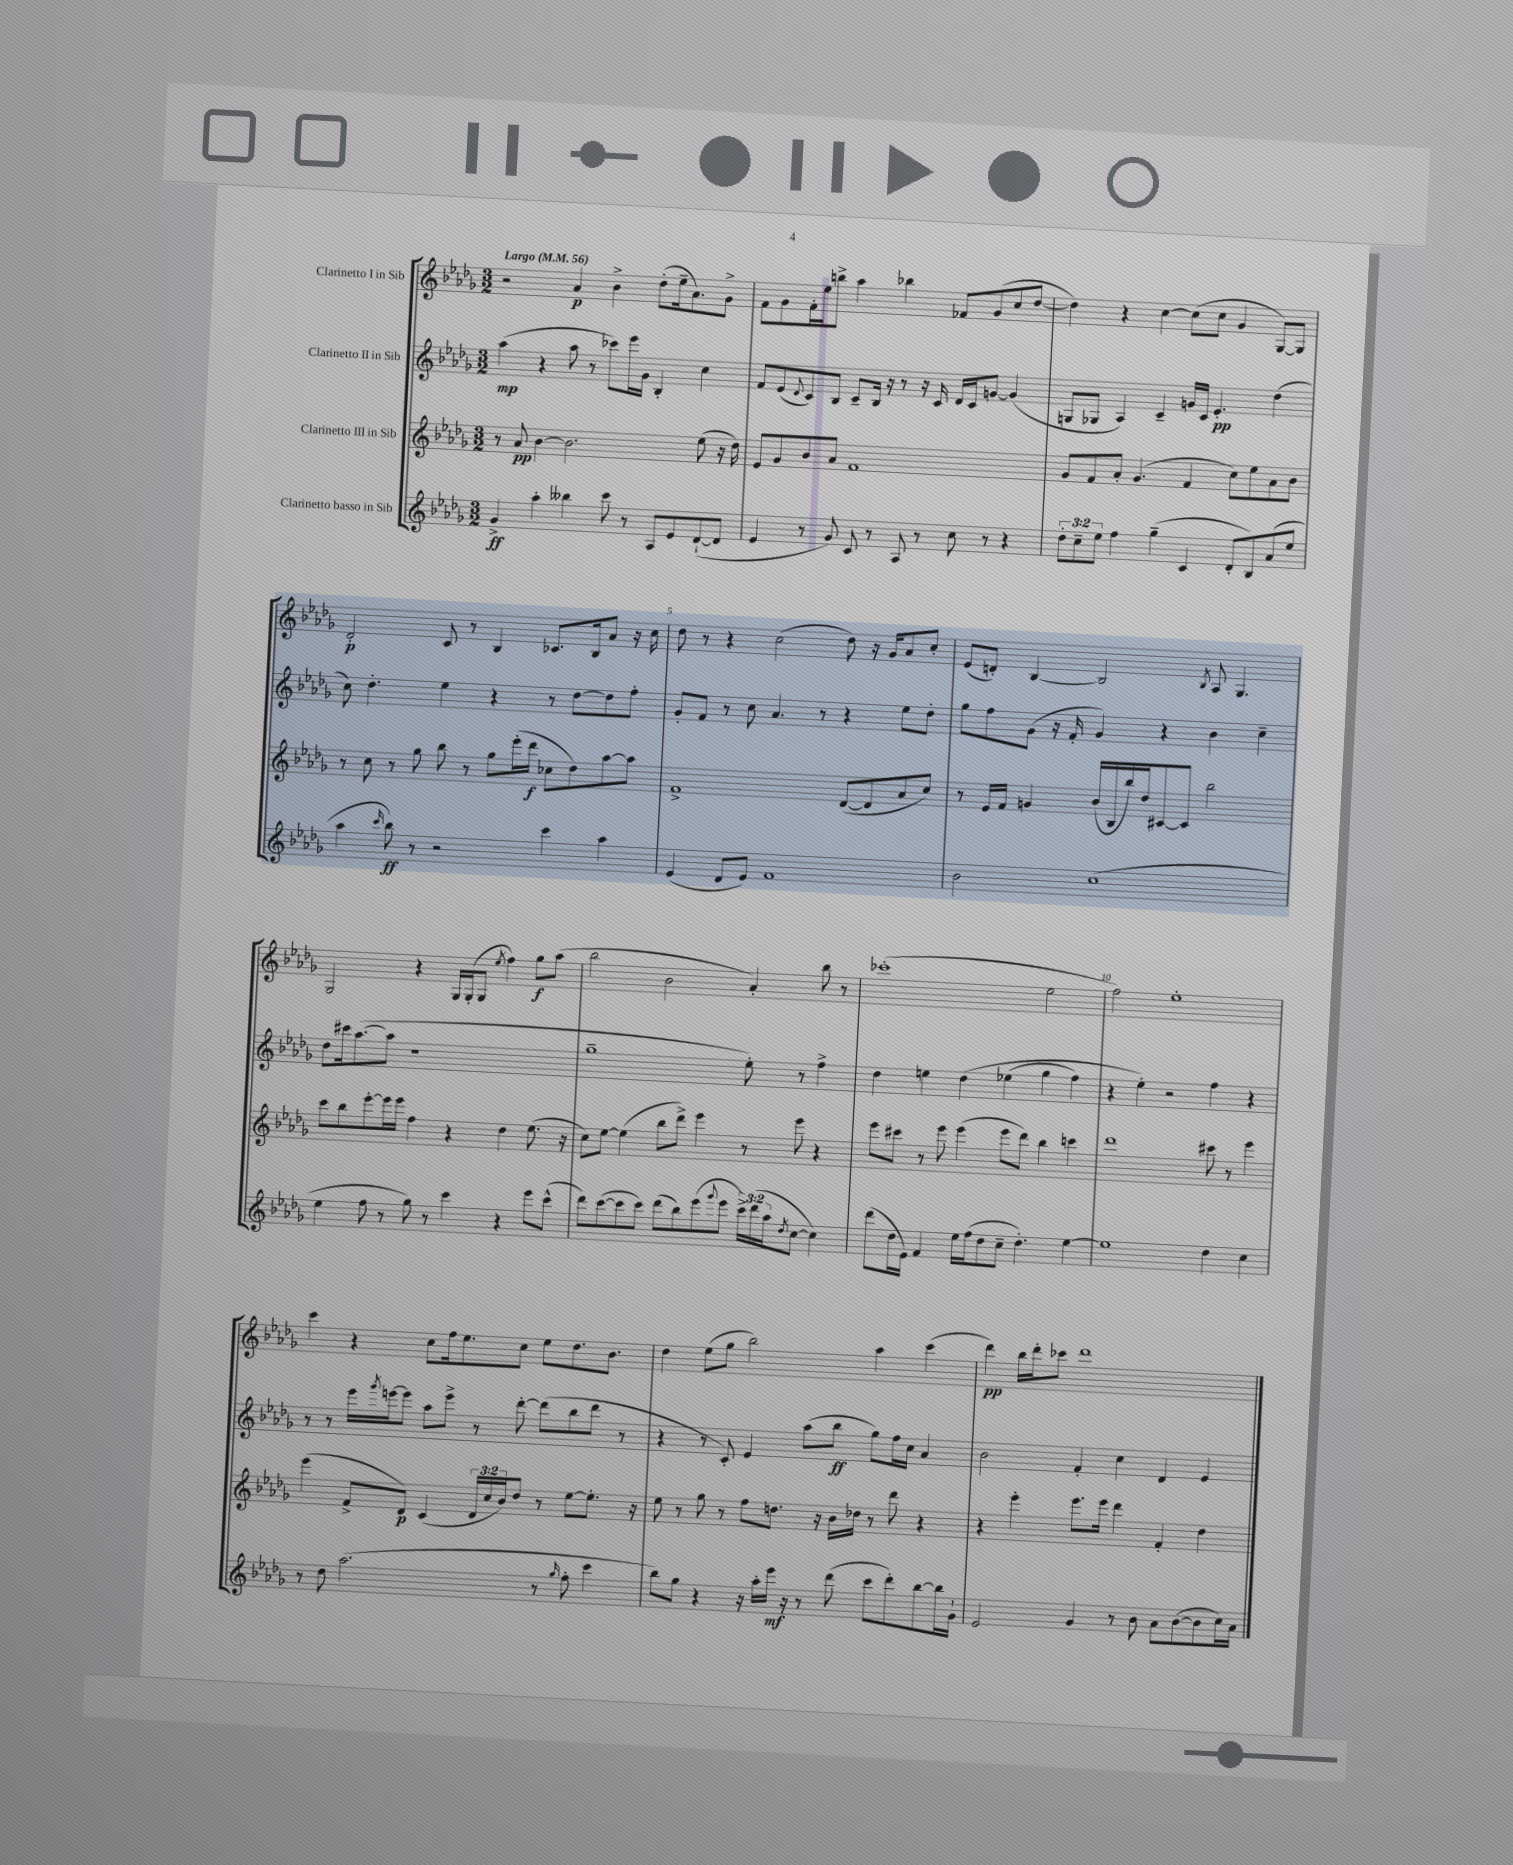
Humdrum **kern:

**kern	**dynam	**kern	**dynam	**kern	**dynam	**kern	**dynam
*part4	*part4	*part3	*part3	*part2	*part2	*part1	*part1
*staff4	*staff4	*staff3	*staff3	*staff2	*staff2	*staff1	*staff1
*I"Clarinetto basso in Sib	*	*I"Clarinetto III in Sib	*	*I"Clarinetto II in Sib	*	*I"Clarinetto I in Sib	*
*clefG2	*	*clefG2	*	*clefG2	*	*clefG2	*
*k[b-e-a-d-g-]	*	*k[b-e-a-d-g-]	*	*k[b-e-a-d-g-]	*	*k[b-e-a-d-g-]	*
*M3/2	*	*M3/2	*	*M3/2	*	*M3/2	*
*MM56	*	*MM56	*	*MM56	*	*MM56	*
=1	=1	=1	=1	=1	=1	=1	=1
!	!	!	!	!	!	!LO:TX:a:B:t=Largo	!
4g-^/	ff	8r	.	(4aa-\	mp	2r	.
.	.	8a-/	pp	.	.	.	.
4aa-'\	.	[4b-\	.	4r	.	.	.
4bb--X\	.	2.b-\]	.	8aa-\	.	4a-/	p
.	.	.	.	8r	.	.	.
8ccc\	.	.	.	8ccc-X\L)	.	4b-^\	.
8r	.	.	.	16eee-\L	.	.	.
.	.	.	.	16g-\JJ	.	.	.
8A-/L	.	.	.	4B-'/	.	(8dd-'\L	.
8e-/	.	.	.	.	.	16ee-~\k	.
.	.	.	.	.	.	8.a-\)	.
([8d-`/	.	(8ee-\	.	4cc\	.	.	.
8d-/J]	.	16r	.	.	.	8g-^\J	.
.	.	16dd-\)	.	.	.	.	.
=2	=2	=2	=2	=2	=2	=2	=2
4e-/	.	8e-/L	.	8f/L	.	8f\L	.
.	.	8g-/	.	(8e-/	.	8g-\	.
.	.	.	.	8qqd-/	.	.	.
8r	.	8b-/	.	8c/)	.	16f'\L	.
.	.	.	.	.	.	16ee-\J	.
8g-/)	.	8a-/J	.	8B-/J	.	8bbn^\J	.
8c/	.	1f	.	8c~/L	.	4aa-\	.
8r	.	.	.	16B-/Jk	.	.	.
.	.	.	.	16r	.	.	.
8A-/	.	.	.	8r	.	4bb-X\	.
8r	.	.	.	16r	.	.	.
.	.	.	.	16c/	.	.	.
8cc\	.	.	.	16d-/LL	.	8f-X/L	.
.	.	.	.	16c/J	.	.	.
8r	.	.	.	[8gn/J	.	(8g-/	.
4r	.	.	.	(4g/]	.	8cc/	.
.	.	.	.	.	.	[8dd-/J	.
=3	=3	=3	=3	=3	=3	=3	=3
12dd-'\L	.	8g-/L	.	8Gn/L	.	4dd-\])	.
12cc~\	.	.	.	.	.	.	.
.	.	8f/	.	8G-X/J	.	.	.
12ee-\J	.	.	.	.	.	.	.
4ff\	.	8a-'/J	.	4A-/)	.	4r	.
.	.	(4.g-/	.	.	.	.	.
(4gg-~\	.	.	.	4c~/	.	[4cc\	.
4c/	.	4f/	.	16gn/LL	.	(8cc\L]	.
.	.	.	.	16c/JJ	.	.	.
.	.	.	.	4.e-'/	pp	8cc\J	.
8d-'/L	.	8cc\L)	.	.	.	4g-/	.
8B-/)	.	8ee-\	.	.	.	.	.
(8a-/	.	8a-\	.	(4dd-\	.	[8G-/L)	.
8ee-/J	.	8b-\J	.	.	.	8G-/J]	.
!!LO:LB:g=z
=4	=4	=4	=4	=4	=4	=4	=4
4aa-\	.	8r	.	8cc\)	.	2d-'/	p
.	.	8cc\	.	4.dd-'\	.	.	.
16qqccc/	.	.	.	.	.	.	.
8bb-\)	ff	8r	.	.	.	.	.
8r	.	8gg-\	.	.	.	.	.
2r	.	8bb-\	.	4ee-\	.	8c/	.
.	.	8r	.	.	.	8r	.
.	.	8gg-\L	.	4r	.	4B-/	.
.	.	(16eee-'\L	.	.	.	.	.
.	.	16ddd-\JJ	f	.	.	.	.
4ccc\	.	8cc-X\L	.	8r	.	8.c-X/L	.
.	.	8dd-\)	.	[8dd-\L	.	.	.
.	.	.	.	.	.	16B-/k	.
4aa-\	.	[8aa-\	.	8dd-\]	.	8a-/J	.
.	.	8aa-\J]	.	8ff'\J	.	16r	.
.	.	.	.	.	.	16cc\	.
=5	=5	=5	=5	=5	=5	=5	=5
(4e-/	.	1f^	.	8g-'/L	.	8dd-\	.
.	.	.	.	8f/J	.	8r	.
8d-/L	.	.	.	8r	.	4r	.
8e-/J)	.	.	.	8cc\	.	.	.
1f	.	.	.	4.a-/	.	(2cc\	.
.	.	.	.	8r	.	.	.
.	.	([8d-/L	.	4r	.	8dd-\)	.
.	.	8d-/]	.	.	.	16r	.
.	.	.	.	.	.	16g-/KL	.
.	.	8a-/	.	8ee-\L	.	8a-/	.
.	.	8cc/J)	.	8dd-'\J	.	8cc'/J	.
=6	=6	=6	=6	=6	=6	=6	=6
2b-\	.	8r	.	8gg-\L	.	(8e-/L	.
.	.	16e-/LL	.	8ff\	.	8dn'/J)	.
.	.	16f/JJ	.	.	.	.	.
.	.	4gn/	.	(8g-\J	.	[4B-/	.
.	.	.	.	16r	.	.	.
.	.	.	.	16f'/	.	.	.
(1cc	.	(16b-/LL	.	4g-/)	.	2B-/]	.
.	.	16B-/	.	.	.	.	.
.	.	16bb-/)	.	.	.	.	.
.	.	16dd-/J	.	.	.	.	.
.	.	[8c#X/	.	4r	.	.	.
.	.	8c#/J]	.	.	.	.	.
.	.	.	.	.	.	8qB-/	.
.	.	2bb-\	.	4b-\	.	8A-/	.
.	.	.	.	.	.	4.G-/	.
.	.	.	.	4cc~\	.	.	.
!!LO:LB:g=z
=7	=7	=7	=7	=7	=7	=7	=7
4ee-\	.	8ccc\L	.	8dd-\L	.	2G-/	.
.	.	8bb-\	.	16ccc#X\k	.	.	.
.	.	.	.	([8.aa-\	.	.	.
8ff\	.	[8eee-'\	.	.	.	.	.
8r	.	16eee-\L]	.	8aa-\J]	.	.	.
.	.	16eee-\JJ	.	.	.	.	.
8gg-\)	.	4ff\	.	1r	.	4r	.
8r	.	.	.	.	.	.	.
4ccc\	.	4r	.	.	.	16G-/LL	.
.	.	.	.	.	.	(16G-'/J	.
.	.	.	.	.	.	8G-/J	.
.	.	.	.	.	.	8qee-/	.
4r	.	4dd-\	.	.	.	4ff\)	.
8eee-\L	.	(8.ee-\	.	.	.	8gg-\L	f
(8ccc^^\J	.	.	.	.	.	(8aa-\J	.
.	.	16r	.	.	.	.	.
=8	=8	=8	=8	=8	=8	=8	=8
8ddd-\L)	.	8cc\L)	.	1gg-~	.	2bb-\	.
([8ccc\	.	[8ee-\J	.	.	.	.	.
8ccc\]	.	(4ee-\]	.	.	.	.	.
8ccc\J)	.	.	.	.	.	.	.
(8ddd-\L	.	8bb-\L	.	.	.	2b-\	.
8bb-\)	.	8ddd-^\J)	.	.	.	.	.
(8eee-\	.	4eee-\	.	.	.	.	.
8qqggg-/	.	.	.	.	.	.	.
8eee-\J	.	.	.	.	.	.	.
24ccc^\LL)	.	8r	.	8ee-'\)	.	4a-'/)	.
(24ddd-\	.	.	.	.	.	.	.
24aa-\J	.	.	.	.	.	.	.
8qdd-/	.	.	.	.	.	.	.
[8cc\J	.	8eee-\	.	8r	.	.	.
4cc\])	.	4r	.	4ff^\	.	8bb-\	.
.	.	.	.	.	.	8r	.
=9	=9	=9	=9	=9	=9	=9	=9
(8ddd-\L	.	8eee-\L	.	4dd-\	.	(1ccc-X'	.
16dd-\L	.	8ccc#X\J	.	.	.	.	.
16e-\JJ)	.	.	.	.	.	.	.
4f/	.	8r	.	4een\	.	.	.
.	.	8eee-\	.	.	.	.	.
16ee-\LL	.	(4eee-\	.	(4dd-\	.	.	.
(16ff\J	.	.	.	.	.	.	.
8dd-\	.	.	.	.	.	.	.
8cc~\J	.	8eee-\L	.	(4ee-X\	.	.	.
4.dd-'\)	.	8ddd-\J)	.	.	.	.	.
.	.	4bb-\	.	4gg-\	.	2ee-\	.
[4ee-\	.	4cccn\	.	4ff\)	.	.	.
=10	=10	=10	=10	=10	=10	=10	=10
1ee-]	.	1ddd-	.	4r	.	2ff\)	.
.	.	.	.	4ee-'\)	.	.	.
.	.	.	.	2r	.	1ee-'	.
4dd-\	.	8ccc#X\	.	4ff\	.	.	.
.	.	8r	.	.	.	.	.
4cc\	.	4eee-\	.	4r	.	.	.
!!LO:LB:g=z
=11	=11	=11	=11	=11	=11	=11	=11
8r	.	(4eee-\	.	8r	.	4ccc\	.
8dd-\	.	.	.	8r	.	.	.
(2.aa-\	.	8f^/L	.	16eee-\LL	.	4r	.
.	.	.	.	8qggg-/	.	.	.
.	.	.	.	[16eeen\J	.	.	.
.	.	8d-/J)	p	8eee\J]	.	.	.
.	.	(4c/	.	8aa-\L	.	8cc\L	.
.	.	.	.	8eee^\J	.	16ff\k	.
.	.	.	.	.	.	8.ee-\	.
.	.	24d-/LL	.	8r	.	.	.
.	.	24cc/	.	.	.	.	.
.	.	24b-/J)	.	.	.	.	.
.	.	8dd-/J	.	[8ddd-'\	.	8cc\J	.
8r	.	8r	.	(8ddd-\L]	.	8ee-\L	.
16qqgg-/	.	.	.	.	.	.	.
8ff'\	.	[8ee-\L	.	8bb-\	.	8.dd-\	.
4ccc\	.	8.ee-'\J]	.	8ddd-\J	.	.	.
.	.	.	.	.	.	8.b-\J	.
.	.	.	.	8r	.	.	.
.	.	16r	.	.	.	.	.
=12	=12	=12	=12	=12	=12	=12	=12
8bb-\L)	.	8ee-\	.	4r	.	4dd-\	.
8gg-\J	.	8r	.	.	.	.	.
4r	.	8gg-\	.	8r	.	(8ee-\L	.
.	.	8r	.	8c'/)	.	8gg-\J	.
16r	.	8ff\L	.	4e-/	.	2bb-\)	.
16aa-'\LL	.	.	.	.	.	.	.
16eee-\JJ	mf	8.ddn\J	.	.	.	.	.
16r	.	.	.	.	.	.	.
8r	.	.	.	(8aa-\L	.	.	.
.	.	16r	.	.	.	.	.
(8ddd-\	.	16b-\LL	.	8bb-\J	ff	.	.
.	.	16dd-X\JJ	.	.	.	.	.
8ccc\L	.	8r	.	8gg-\L)	.	4aa-\	.
8ddd-'\)	.	8ddd-\	.	16ff\L	.	.	.
.	.	.	.	16cc\JJ	.	.	.
[8bb-\	.	4r	.	4a-/	.	(4ccc\	.
16bb-\L]	.	.	.	.	.	.	.
16g-`\JJ	.	.	.	.	.	.	.
=13	=13	=13	=13	=13	=13	=13	=13
2e-/	.	4r	.	2b-\	.	4ddd-\)	pp
.	.	4eee-'\	.	.	.	16bb-\LL	.
.	.	.	.	.	.	16ddd-'\J	.
.	.	.	.	.	.	8ccc-X\J	.
4g-/	.	8.eee-\L	.	4f'/	.	1ddd-	.
.	.	16eee-\Jk	.	.	.	.	.
8r	.	4ddd-\	.	4cc\	.	.	.
8b-\	.	.	.	.	.	.	.
8a-\L	.	4f'/	.	4d-/	.	.	.
([8b-\	.	.	.	.	.	.	.
8b-\]	.	4dd-\	.	4e-/	.	.	.
16cc\L)	.	.	.	.	.	.	.
16a-\JJ	.	.	.	.	.	.	.
==	==	==	==	==	==	==	==
*-	*-	*-	*-	*-	*-	*-	*-
